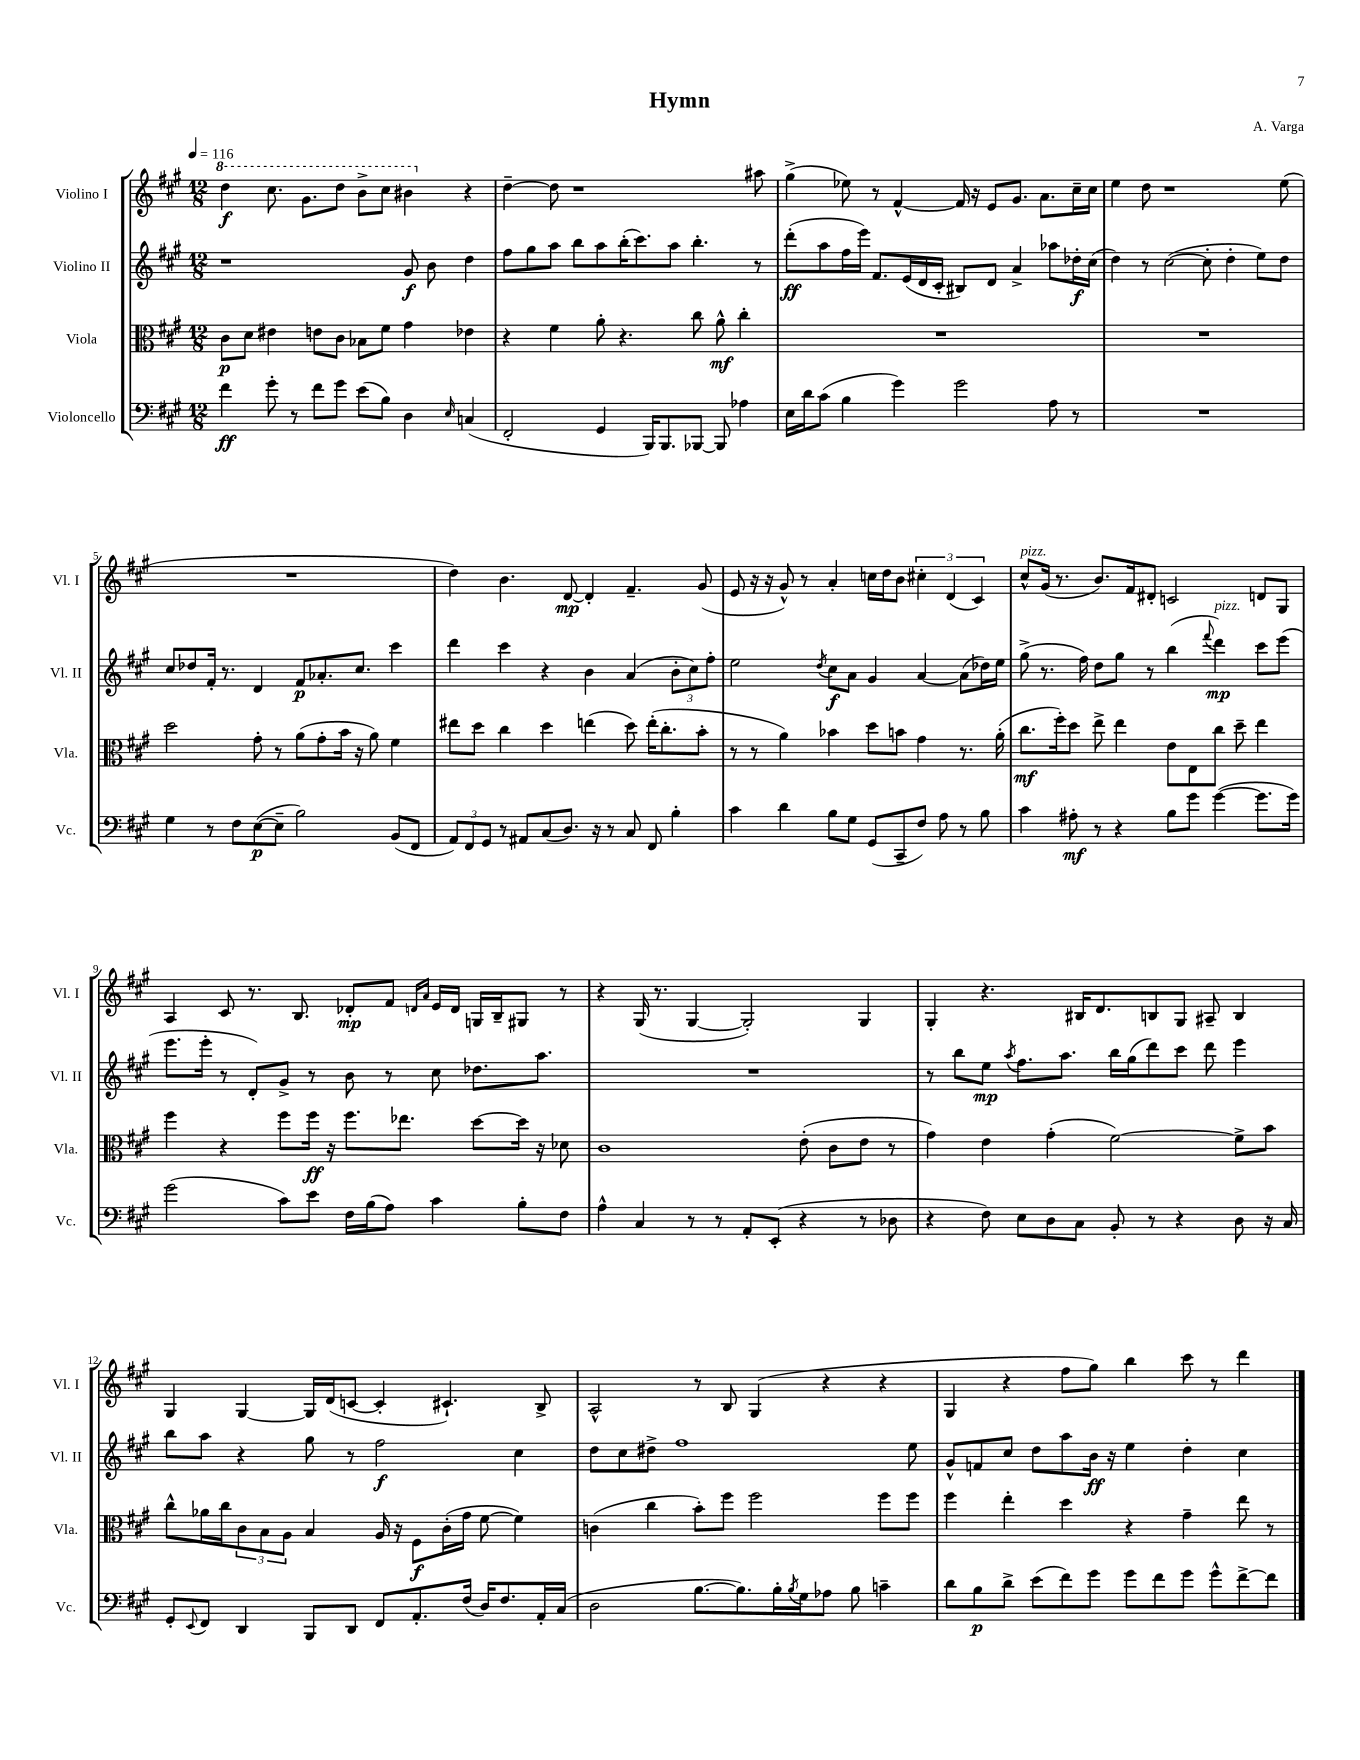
\header { title = "Hymn" composer = "A. Varga" }
<<
\new StaffGroup <<
\new Staff = "s0" \with { instrumentName = "Violino I" shortInstrumentName = "Vl. I" } {
    \clef treble \key a \major \numericTimeSignature \time 12/8 \tempo 4 = 116
    \ottava #1 d'''4\f cis'''8. gis''8. d'''8 b''8-> cis'''8 bis''4 \ottava #0 r4 |
    d''4~-- d''8 r1 ais''8 |
    gis''4->( ees''8) r8 fis'4~-^ fis'16 r16 e'8 gis'8. a'8. cis''16-- cis''16 |
    e''4 d''8 r1 e''8( |
    R1. |
    d''4) b'4. d'8~\mp d'4-. fis'4.-- gis'8( |
    e'8 r16 r16 gis'8-^) r8 a'4-. c''16 d''16 b'8 \tuplet 3/2 { cis''4-. d'4( cis'4) } |
    cis''8-^^\markup { \italic "pizz." } gis'16( r8. b'8.) fis'16 dis'8-. c'2 d'8 gis8 |
    a4 cis'8 r8. b8. des'8-.\mp fis'8 \grace { d'16 a'16 } e'16 d'16 g16 b16-- gis8 r8 |
    r4 gis16( r8. gis4~ gis2-.) gis4 |
    gis4-. r4. bis16 d'8. b8 gis8 ais8-- b4 |
    gis4 gis4~ gis16 d'16( c'8~ c'4-. cis'4.-!) b8-> |
    a2-^ r8 b8 gis4( r4 r4 |
    gis4 r4 fis''8 gis''8) b''4 cis'''8 r8 d'''4 \bar "|." |
}
\new Staff = "s1" \with { instrumentName = "Violino II" shortInstrumentName = "Vl. II" } {
    \clef treble \key a \major \numericTimeSignature \time 12/8
    r1 gis'8\f b'8 d''4 |
    fis''8 gis''8 a''8 b''8 a''8 b''16-.( cis'''8.) a''8 b''4.-. r8 |
    d'''8-.\ff( a''8 fis''16 e'''16) fis'8. e'16( d'16 cis'16-. bis8) d'8 a'4-> aes''8 des''16-.\f cis''16( |
    d''4) r8 cis''2~( cis''8-. d''4-. e''8) d''8 |
    cis''8 des''8 fis'16-. r8. d'4 fis'8\p aes'8.-. cis''8. cis'''4 |
    d'''4 cis'''4 r4 b'4 a'4( \tuplet 3/2 { b'8-. cis''8) fis''8-. } |
    e''2 \acciaccatura { d''8 } cis''8\f a'8 gis'4 a'4~ a'8( des''16) e''16 |
    gis''8->( r8. fis''16) d''8 gis''8 r8 b''4( \appoggiatura { fis'''8 } d'''4\mp^\markup { \italic "pizz." }) cis'''8 e'''8( |
    e'''8. e'''16-. r8 d'8-.) gis'8-> r8 b'8 r8 cis''8 des''8. a''8. |
    R1. |
    r8 b''8 e''8\mp \acciaccatura { a''8 } fis''8. a''8. b''16 gis''16( d'''8) cis'''8 d'''8 e'''4 |
    b''8 a''8 r4 gis''8 r8 fis''2\f cis''4 |
    d''8 cis''8 dis''8-> fis''1 e''8 |
    gis'8-^ f'8 cis''8 d''8 a''8 b'16\ff r16 e''4 d''4-. cis''4 \bar "|." |
}
\new Staff = "s2" \with { instrumentName = "Viola" shortInstrumentName = "Vla." } {
    \clef alto \key a \major \numericTimeSignature \time 12/8
    cis'8\p d'8 eis'4 e'8 cis'8 bes8 fis'8 gis'4 ees'4 |
    r4 fis'4 a'8-. r4. cis''8 a'8-^\mf cis''4-. |
    R1. |
    R1. |
    d''2 gis'8-. r8 a'8( gis'8-. b'16 r16 a'8) fis'4 |
    eis''8 d''8 cis''4 d''4 e''4( d''8) e''16-.( cis''8.-. b'8-. |
    r8 r8 a'4) bes'4 d''8 b'8 gis'4 r8. a'16-.( |
    cis''8.\mf fis''16-.) d''8 e''8-> e''4 e'8 e8 cis''8 d''8-- e''4 |
    fis''4 r4 fis''8 fis''16\ff r16 fis''8. ees''8. d''8~ d''16 r16 des'8 |
    cis'1 e'8-.( cis'8 e'8 r8 |
    gis'4) e'4 gis'4-.( fis'2~) fis'8-> b'8 |
    cis''8-^ aes'16 cis''16 \tuplet 3/2 { cis'8 b8 a8 } b4 a16 r16 fis8\f cis'16-.( gis'16 fis'8~ fis'4) |
    c'4( cis''4 b'8-.) fis''8 fis''2 fis''8 fis''8 |
    fis''4 e''4-. d''4 r4 gis'4-- e''8 r8 \bar "|." |
}
\new Staff = "s3" \with { instrumentName = "Violoncello" shortInstrumentName = "Vc." } {
    \clef bass \key a \major \numericTimeSignature \time 12/8
    fis'4\ff gis'8-. r8 fis'8 gis'8 e'8( b8) d4 \grace { e16 } c4( |
    fis,2-. gis,4 b,,16) b,,8. bes,,8~ bes,,8 aes4 |
    e16 d'16 cis'8( b4 gis'4) gis'2 a8 r8 |
    R1. |
    gis4 r8 fis8 e8~\p( e8-- b2) b,8( fis,8 |
    \tuplet 3/2 { a,8) fis,8 gis,8 } r8 ais,8 cis8( d8.) r16 r8 cis8 fis,8 b4-. |
    cis'4 d'4 b8 gis8 gis,8( cis,8-- fis8) a8 r8 b8 |
    cis'4 ais8-.\mf r8 r4 b8 gis'8 gis'4~( gis'8. gis'16) |
    gis'2( cis'8) e'8 fis16 b16( a8) cis'4 b8-. fis8 |
    a4-^ cis4 r8 r8 a,8-. e,8-.( r4 r8 des8 |
    r4 fis8) e8 d8 cis8 b,8-. r8 r4 d8 r16 cis16 |
    gis,8-. \appoggiatura { e,8 } fis,8 d,4 b,,8 d,8 fis,8 a,8.-. fis16( d16) fis8. a,16-. cis16( |
    d2 b8.~ b8.) b16-. \acciaccatura { b8 } gis16 aes8 b8 c'4-- |
    d'8 b8\p d'8-> e'8( fis'8) gis'8 gis'8 fis'8 gis'8 gis'8-^ fis'8~-> fis'8 \bar "|." |
}
>>
>>
